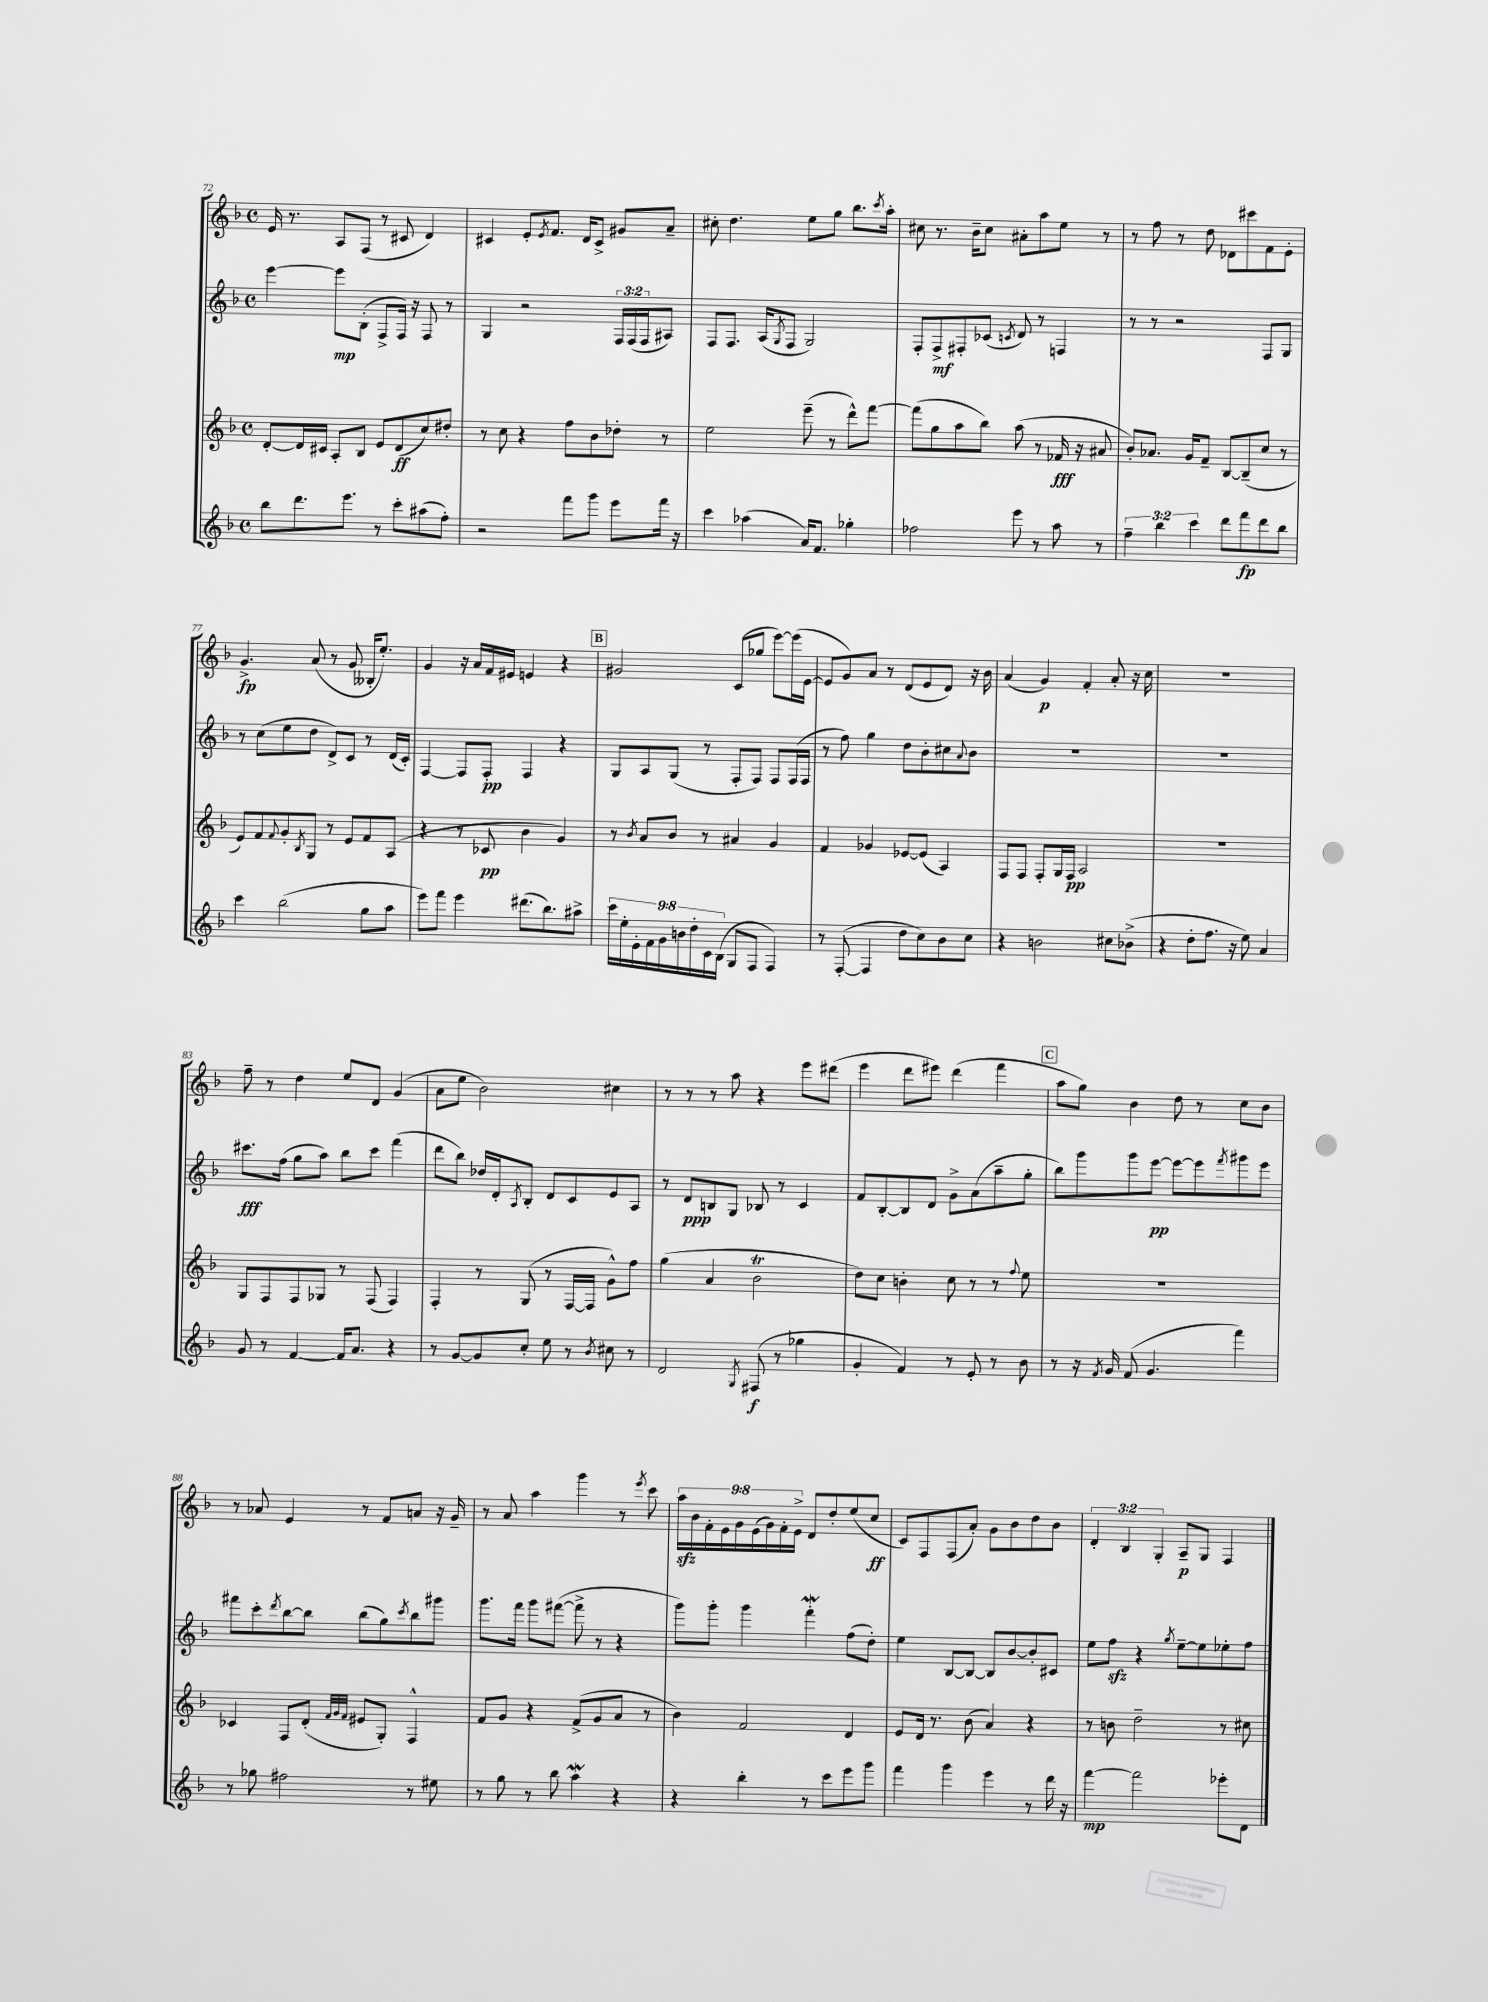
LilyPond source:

<<
\new StaffGroup <<
\new Staff = "s0" {
    \clef treble \key f \major \defaultTimeSignature \time 4/4 \override Staff.TupletNumber.text = #tuplet-number::calc-fraction-text
    e'16 r8. a8 f8( r8 cis'8 d'4) |
    cis'4 e'8-. \acciaccatura { e'8 } f'8. d'16 cis'8-> gis'8 a'8-- |
    cis''8-. d''4. e''8 g''8 bes''8. \acciaccatura { c'''8 } a''16-. |
    cis''8 r8. bes'16-- cis''8 ais'8-. a''8 e''8 r8 |
    r8 f''8 r8 d''8 des'8 cis'''8 f'8 e'8-. |
    g'4.->\fp a'8( r8 g'8 beses16-. e''8.-.) |
    g'4 r16 a'16 f'16 eis'16 e'4 r4 |
    \mark \markup { \box "B" } gis'2 c'8( ges''8 e'''8~) e'''16( e'16~ |
    e'8 g'8) a'8 r8 d'8( e'8 d'8) r16 bes'16 |
    a'4( g'4\p) f'4-. a'8-. r16 c''16 |
    R1 |
    f''8-- r8 d''4 e''8 d'8 g'4( |
    a'8 e''8 bes'2) cis''4 |
    r8 r8 r8 a''8 r4 e'''8 dis'''8( |
    e'''4 d'''8 eis'''8) d'''4( f'''4 |
    \mark \markup { \box "C" } a''8 g''8) bes'4 d''8 r8 c''8 bes'8 |
    r8 aes'8 e'4 r8 f'8 a'8 r16 g'16-- |
    r8 a'8 a''4 g'''4 r8 \acciaccatura { e'''8 } c'''8 |
    \tuplet 9/8 { a''16\sfz bes'16 f'16-. e'16 g'16 e'16( g'16) f'16-. e'16-> } d'8 d''8-. e''8( c''8\ff |
    c'8) f8 f8( a'8-.) g'8 bes'8 d''8 bes'8 |
    \tuplet 3/2 { d'4-. bes4 g4-. } a8--\p g8 f4 \bar "|." |
}
\new Staff = "s1" {
    \clef treble \key f \major \defaultTimeSignature \time 4/4 \override Staff.TupletNumber.text = #tuplet-number::calc-fraction-text
    e'''4~ e'''8\mp bes8-.( f8-> f16) r16 f8 r8 |
    g4 r2 \tuplet 3/2 { f16 f16( f16 } ais8) |
    f8 f8. a16( \acciaccatura { g8 } f8 g2) |
    f8-. f8->\mf fis8-. ces'8( \acciaccatura { c'8 } d'8) r8 f4 |
    r8 r8 r2 f8 g8 |
    r8 c''8( e''8 d''8 d'8->) c'8 r8 d'16( c'16-.) |
    f4~ f8 f8-.\pp f4 r4 |
    \mark \markup { \box "B" } g8 a8 g8( r8 f8-. f8) f8 f16( f16 |
    r8 f''8) g''4 d''8 bes'8-. cis''8 \appoggiatura { a'8 } bes'8 |
    R1 |
    R1 |
    cis'''8.\fff f''16( g''8 a''8) bes''8 cis'''8 f'''4( |
    d'''8 bes''8) des''16 d'16-. \acciaccatura { a8 } bes8-. d'8 c'8 e'8 a8 |
    r8 d'8\ppp b8 g8 bes8 r8 c'4 |
    f'8 bes8~-. bes8 d'8 g'8-> a'8( a''8-- g''8-. |
    \mark \markup { \box "C" } bes''8) g'''8 g'''8 e'''8~\pp e'''8~ e'''8 \acciaccatura { f'''8 } gis'''8 e'''8 |
    fis'''8 c'''8-. \acciaccatura { d'''8 } bes''8~ bes''8 bes''8( g''8) \acciaccatura { c'''8 } bes''8 gis'''8 |
    g'''8. f'''16 g'''8 fis'''8~( fis'''8-> r8 r4 |
    g'''8) g'''8-. g'''4 f'''4-.\mordent f''8( d''8-.) |
    e''4 bes8~ bes8~ bes8 bes'8~ bes'8-. cis'8 |
    e''8 f''8\sfz r4 \acciaccatura { g''8 } e''8~-- e''8 ees''8-. f''8 \bar "|." |
}
\new Staff = "s2" {
    \clef treble \key f \major \defaultTimeSignature \time 4/4
    d'8~-. d'16 cis'16 a8-. bes8 e'8 d'8\ff( c''8) dis''8-. |
    r8 c''8 r4 f''8 bes'8 des''8-. r8 |
    e''2 e'''8--( r8 d'''8-^) f'''8~ |
    f'''8( g''8 a''8 bes''8) a''8( r8 fes'16\fff r16 ais'8 |
    bes'8-.) aes'8. g'16 f'8-- bes8~ bes8--( c''8 r8 |
    e'8) f'8 \appoggiatura { f'8 } g'8-. \acciaccatura { bes8 } g8 r8 e'8 f'8 a8( |
    r4 r8 ces'8\pp bes'4 g'4) |
    \mark \markup { \box "B" } r8 \acciaccatura { bes'8 } a'8 bes'8 r8 ais'4 g'4 |
    f'4 ges'4 ees'8~ ees'8( a4) |
    f8 f8 f8-. g16 f16\pp a2 |
    R1 |
    g8 f8 f8 ges8 r8 f8( f4) |
    f4-. r8 g8( r8 f16~ f16 g'8-^) f''8 |
    g''4( a'4 bes'2\trill |
    d''8) c''8 b'4-. c''8 r8 r8 \appoggiatura { f''8 } e''8 |
    \mark \markup { \box "C" } R1 |
    ces'4 f8 d'8-.( \grace { f'32 g'32 f'32 } eis'8 g8-.) f4-^ |
    f'8 g'8 r4 f'8->( g'8 a'8 r8 |
    bes'4) f'2 d'4 |
    e'8 d'16 r8. bes'8( a'4) r4 |
    r8 b'8 d''2-- r8 cis''8 \bar "|." |
}
\new Staff = "s3" {
    \clef treble \key f \major \defaultTimeSignature \time 4/4 \override Staff.TupletNumber.text = #tuplet-number::calc-fraction-text
    bes''8 d'''8. e'''8. r8 c'''8-. ais''8( f''8-.) |
    r2 f'''8 g'''8 e'''8 f'''16 r16 |
    c'''4 aes''4( a'16) f'8. ges''4-. |
    fes''2 e'''8 r8 a''8 r8 |
    \tuplet 3/2 { f''4-- bes''4 c'''4 } d'''8 f'''8\fp d'''8 bes''8 |
    c'''4 bes''2( g''8 a''8 |
    e'''8) f'''8 e'''4 dis'''8.( bes''8.) ais''8-> |
    \mark \markup { \box "B" } \tuplet 9/8 { c'''16 e''16-. e'16-. f'16 g'16 b'16 d''16-. c'16 bes16( } g8 f8 f4) |
    r8 f8~-.( f4 d''8 c''8) bes'8 c''8 |
    r4 b'2 cis''8 bes'8->( |
    r4 d''8-. f''8. r16 e''8) a'4 |
    g'8 r8 f'4~ f'16 a'8. r4 |
    r8 g'8~ g'8 c''8-. e''8 r8 \acciaccatura { bes'8 } cis''8 r8 |
    d'2 \acciaccatura { g8 } fis8\f( r8 ges''4 |
    g'4-. f'4) r8 e'8-. r8 bes'8 |
    \mark \markup { \box "C" } r8 r16 \acciaccatura { f'8 } g'16 f'8( g'4. f'''4) |
    r8 ges''8 fis''2 r8 eis''8 |
    r8 g''8 r8 bes''8 a''4\mordent r4 |
    r4 bes''4-. r8 c'''8 e'''8 g'''8 |
    f'''4 g'''4 e'''4 r8 d'''16 r16 |
    f'''4~\mp f'''2 ees'''8-. d'8 \bar "|." |
}
>>
>>
\layout { \context { \Score currentBarNumber = #72 } }
